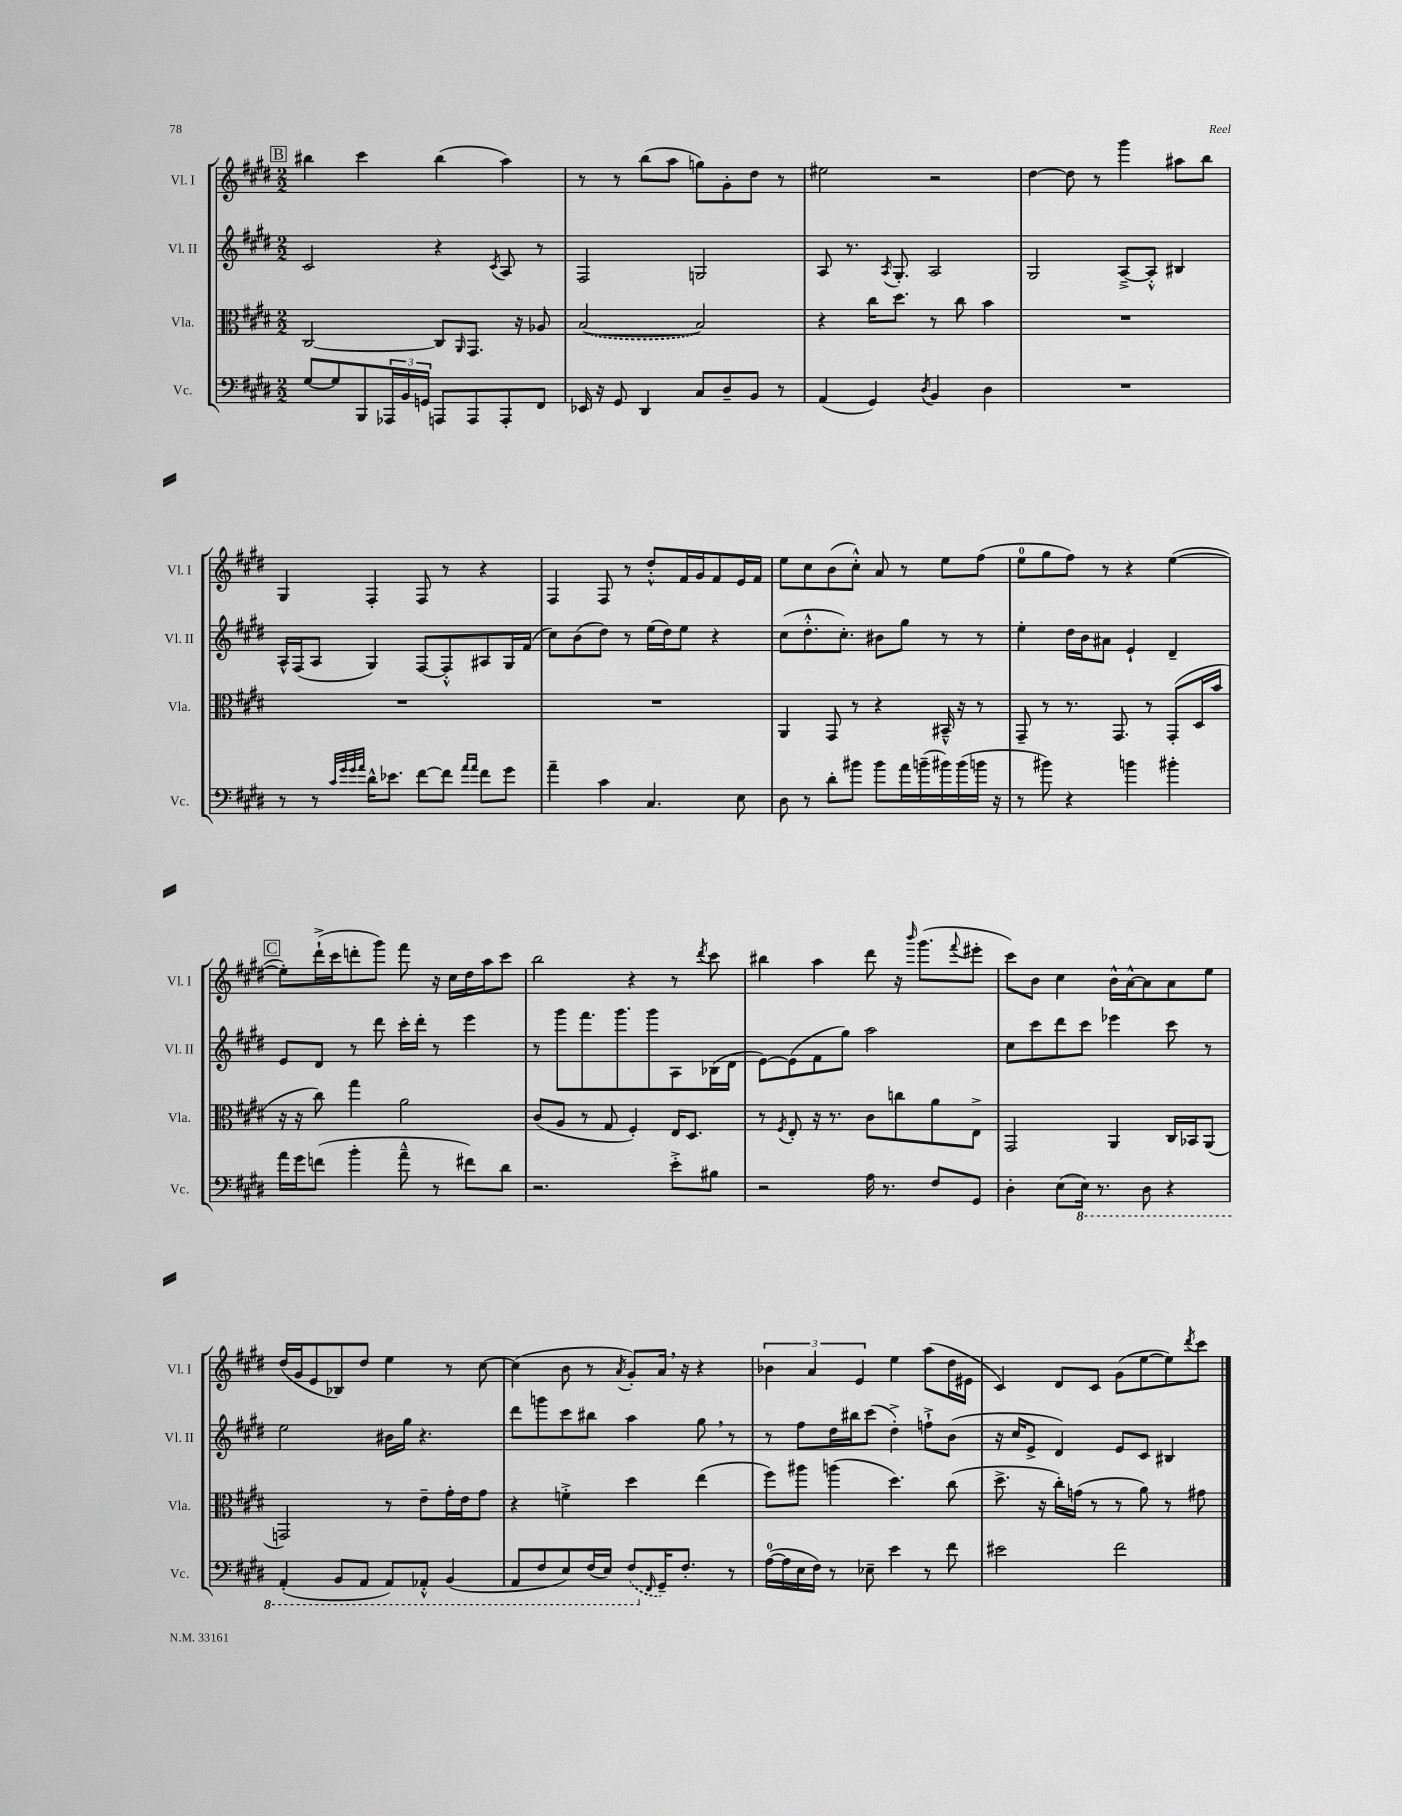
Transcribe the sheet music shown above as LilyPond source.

<<
\new StaffGroup <<
\new Staff = "s0" \with { instrumentName = "Vl. I" shortInstrumentName = "Vl. I" } {
    \clef treble \key e \major \numericTimeSignature \time 2/2
    \mark \markup { \box "B" } bis''4 cis'''4 bis''4( a''4) |
    r8 r8 b''8( a''8 g''8) gis'8-. dis''8 r8 |
    eis''2 r2 |
    dis''4~ dis''8 r8 gis'''4 ais''8 b''8 |
    gis4 fis4-. fis8 r8 r4 |
    fis4 fis8 r8 dis''8-.-^ fis'16 gis'16 fis'8 e'16 fis'16 |
    e''8 cis''8 b'8( cis''8-.-^) a'8 r8 e''8 fis''8( |
    e''8-0 gis''8 fis''8) r8 r4 e''4~( |
    \mark \markup { \box "C" } e''8-.) dis'''16-!->( cis'''16 d'''8-. gis'''8) fis'''8 r16 cis''16 dis''16 a''16 cis'''8 |
    b''2 r4 r8 \acciaccatura { dis'''8 } cis'''8 |
    bis''4 a''4 dis'''8 r16 \grace { b'''16 } gis'''8.( \appoggiatura { fis'''8 } eis'''8-. |
    cis'''8) b'8 cis''4 b'16-^ a'16~-^ a'8 a'8 e''8 |
    dis''16( gis'16 e'8 bes8) dis''8 e''4 r8 cis''8~ |
    cis''4( b'8 r8 \acciaccatura { a'8 } gis'8-.) a'16 \breathe r16 r4 |
    \tuplet 3/2 { bes'4 a'4 e'4 } e''4 a''8( dis''16 eis'16 |
    cis'4) dis'8 cis'8 gis'8( e''8~ e''8) \acciaccatura { dis'''8 } cis'''8 \bar "|." |
}
\new Staff = "s1" \with { instrumentName = "Vl. II" shortInstrumentName = "Vl. II" } {
    \clef treble \key e \major \numericTimeSignature \time 2/2
    \mark \markup { \box "B" } cis'2 r4 \acciaccatura { cis'8 } a8 r8 |
    fis2 g2 |
    a8 r8. \acciaccatura { a8 } gis8.-. a2 |
    gis2 a8~---> a8-.-^ bis4 |
    a16-^ fis16( a8 gis4) fis8~ fis8-.-^ ais8 gis16 fis'16( |
    cis''8) b'8( dis''8) r8 e''16( dis''16) e''8 r4 |
    cis''8( dis''8.-.-^ cis''8.-.) bis'8 gis''8 r8 r8 |
    e''4-. dis''16 b'16 ais'8 e'4-! dis'4-- |
    \mark \markup { \box "C" } e'8 dis'8 r8 dis'''8 cis'''16-. dis'''16-. r8 e'''4 |
    r8 gis'''8 fis'''8. gis'''8. gis'''8 a8 bes16( dis'16 |
    e'8~) e'8( fis'8 gis''8) a''2 |
    cis''8 cis'''8 dis'''8 cis'''8 ees'''4 cis'''8 r8 |
    e''2 bis'16 gis''16 r4. |
    dis'''8 g'''8 cis'''8 bis''8 a''4 gis''8 \breathe r8 |
    r8 fis''8 dis''16 bis''16 cis'''8( dis''4-.->) f''8-!-> b'8( |
    r16 cis''16 e'8-> dis'4) e'8 cis'8 bis4 \bar "|." |
}
\new Staff = "s2" \with { instrumentName = "Vla." shortInstrumentName = "Vla." } {
    \clef alto \key e \major \numericTimeSignature \time 2/2
    \mark \markup { \box "B" } cis2~ cis8 \grace { a,16 } gis,8. r16 aes8 |
    \once \slurDashed b2~( b2) |
    r4 cis''16 dis''8. r8 cis''8 b'4 |
    R1 |
    R1 |
    R1 |
    a,4 gis,8 r8 r4 bis,16---^ r16 r8 |
    gis,8-- r8 r8. gis,8. r8 gis,8-.( dis16 b'16 |
    \mark \markup { \box "C" } r16 r16 cis''8) gis''4 a'2 |
    cis'8( a8 r8 gis8 fis4-.) e16 dis8. |
    r8 \acciaccatura { fis8 } e8-. r16 r8. cis'8 c''8 a'8 e8-> |
    gis,2 a,4 cis16 bes,16 a,8( |
    g,2) r8 e'8-- gis'16-. e'16 gis'8 |
    r4 f'4-.-> dis''4 e''4( |
    fis''8) ais''8 a''4( dis''4.) cis''8( |
    dis''8.-> r16 cis''16-.) g'16( r8 r8 a'8) r8 gis'8 \bar "|." |
}
\new Staff = "s3" \with { instrumentName = "Vc." shortInstrumentName = "Vc." } {
    \clef bass \key e \major \numericTimeSignature \time 2/2
    \mark \markup { \box "B" } gis8~ gis8 b,,8 \tuplet 3/2 { aes,,16 b,16 g,16 } a,,8 a,,8 a,,8-. fis,8 |
    ees,16 r16 gis,8 dis,4 cis8 dis8-- b,8 r8 |
    a,4( gis,4) \acciaccatura { dis8 } b,4 dis4 |
    R1 |
    r8 r8 \grace { cis'32 gis'32 gis'32 a'32 } dis'16-^ ees'8. fis'8~ fis'8 \grace { a'16 a'16 } fis'8 gis'8 |
    a'4-- cis'4 cis4. e8 |
    dis8 r8 dis'8-. bis'8 bis'8 a'16 b'16--( bis'16) bis'16( b'16 r16 |
    r8 bis'8) r4 b'4 bis'4-. |
    \mark \markup { \box "C" } a'16 gis'16 f'8( b'4-. a'8---^ r8 fis'8) dis'8 |
    r2. e'8-.-> bis8 |
    r2 a16 r8. fis8 gis,8 |
    dis4-. e8( \ottava #-1 e,16) r8. dis,8 r4 |
    a,,4-.( b,,8 a,,8 a,,8) aes,,8-.-^ b,,4( |
    a,,8 fis,8 e,8) fis,16( e,16) \once \slurDashed fis,8( \ottava #0 \grace { fis,16 } gis,16--) fis8.-. r8 |
    a16-0~( a16 e16 fis16) r8 ees8-- e'4 r8 fis'8 |
    eis'2 fis'2 \bar "|." |
}
>>
>>
\layout { \context { \Score \remove "Bar_number_engraver" } }
